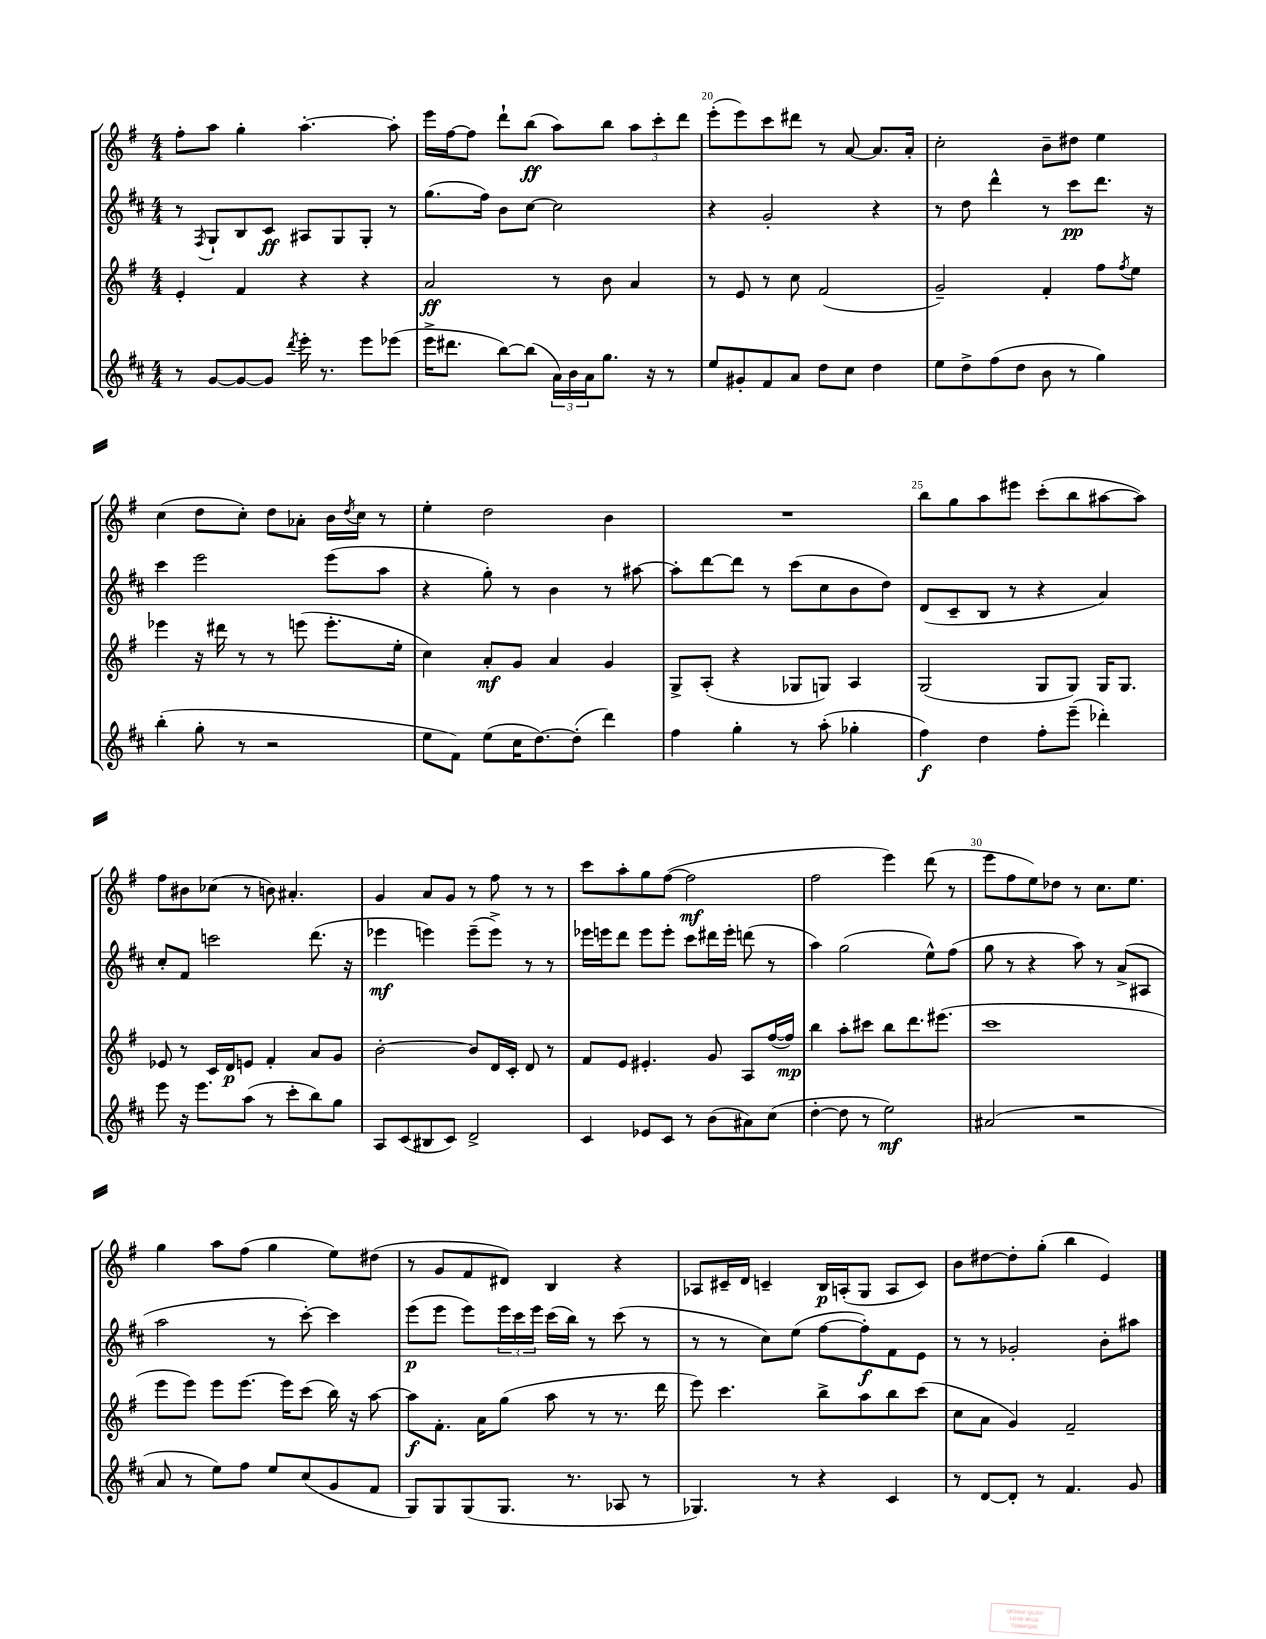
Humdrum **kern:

**kern	**kern	**kern	**kern
*staff4	*staff3	*staff2	*staff1
*clefG2	*clefG2	*clefG2	*clefG2
*k[f#c#]	*k[f#]	*k[f#c#]	*k[f#]
*M4/4	*M4/4	*M4/4	*M4/4
8r	4e'/	8r	8ff#'\L
.	.	8qF#/	.
[8g/L	.	8G`/L	8aa\J
8g/_	4f#/	8B/	4gg'\
8g/]J	.	8c#/J	.
8qddd/	.	.	.
16eee'\	4r	8A#/L	[4.aa'\
8.r	.	.	.
.	.	8G/	.
8eee\L	4r	8G'/J	.
(8eee-\J	.	8r	8aa'\]
=	=	=	=
16eee^\LK	2a/	(8.gg\L	16eee\LL
8.ddd#\J	.	.	[16ff#\J
.	.	.	8ff#\]J
.	.	16ff#\Jk)	.
[8bb\L)	.	8b\L	8ddd`\L
(8bb\]J	.	[8cc#\J	(8bb\J
24a\LL)	8r	2cc#\]	8aa\L)
24b\	.	.	.
24a\J	.	.	.
8.gg\J	8b\	.	8bb\J
.	4a/	.	12aa\L
16r	.	.	.
.	.	.	12ccc'\
8r	.	.	.
.	.	.	12ddd\J
=	=	=	=
8ee/L	8r	4r	(8eee'\L
8g#'/	8e/	.	8eee\)
8f#/	8r	2g'/	8ccc\
8a/J	8cc\	.	8ddd#\J
8dd\L	(2f#/	.	8r
8cc#\J	.	.	[8a/
4dd\	.	4r	8.a/]L
.	.	.	16a'/Jk
=	=	=	=
8ee\L	2g~/)	8r	2cc'\
8dd^\	.	8dd\	.
(8ff#\	.	4ddd^^\	.
8dd\J	.	.	.
8b\	4f#'/	8r	8b~\L
8r	.	8ccc#\L	8dd#\J
4gg\)	8ff#\L	8.ddd\J	4ee\
.	8qff#/	.	.
.	8ee\J	.	.
.	.	16r	.
=	=	=	=
(4bb'\	4eee-\	4ccc#\	(4cc\
8gg'\	16r	2eee\	8dd\L
.	16ddd#\	.	.
8r	8r	.	8cc'\J)
2r	8r	.	8dd\L
.	(8eee\	.	8a-'\J
.	8.eee'\L	(8eee\L	16b\LL
.	.	.	8qdd/
.	.	.	16cc\JJ
.	.	8aa\J	8r
.	16ee'\Jk	.	.
=	=	=	=
8ee\L	4cc\)	4r	4ee'\
8f#\J)	.	.	.
(8ee\L	8a'/L	8gg'\)	2dd\
16cc#\K	8g/J	8r	.
[8.dd\)	.	.	.
.	4a/	4b\	.
(8dd'\]J	.	.	.
4ddd\)	4g/	8r	4b\
.	.	[8aa#\	.
=	=	=	=
4ff#\	8G^/L	8aa#'\]L	1r
.	(8A'/J	[8ddd\	.
4gg'\	4r	8ddd\]J	.
.	.	8r	.
8r	8G-/L	(8ccc#\L	.
(8aa'\	8G/J)	8cc#\	.
4gg-'\	4A/	8b\	.
.	.	8dd\J)	.
=	=	=	=
4ff#\)	(2G/	(8d/L	8bb\L
.	.	8c#~/	8gg\
4dd\	.	8B/J	8aa\
.	.	8r	8eee#\J
8ff#'\L	8G/L	4r	(8ccc'\L
(8eee~\J	8G/J)	.	8bb\
4ddd-'\)	16G/LK	4a/)	[8aa#\
.	8.G/J	.	.
.	.	.	8aa#\]J)
=	=	=	=
8eee\	8e-/	8cc#'/L	8ff#\L
16r	8r	8f#/J	8b#\
8.eee\L	.	.	.
.	16c/LL	2ccc\	(8cc-\J
.	16d/J	.	.
(8aa\J	8e/J	.	8r
8r	4f#'/	.	8b\)
8ccc#'\L	.	.	4.a#'/
8bb\)	8a/L	(8.ddd\	.
8gg\J	8g/J	.	.
.	.	16r	.
=	=	=	=
8A/L	[2b'\	4eee-\	4g/
(8c#/	.	.	.
8B#/	.	4eee\)	8a/L
8c#/J)	.	.	8g/J
2d^/	8b/]L	(8eee~\L	8r
.	16d/L	8eee^\J)	8ff#\
.	16c'/JJ	.	.
.	8d/	8r	8r
.	8r	8r	8r
=	=	=	=
4c#/	8f#/L	16eee-\LL	8ccc\L
.	.	16eee\J	.
.	8e/J	8ddd\J	8aa'\
8e-/L	4.e#'/	8eee\L	8gg\
8c#/J	.	8eee'\J	([8ff#\J
8r	.	8ccc#\L	2ff#\]
(8b\L	8g/	16ddd#\L	.
.	.	16eee'\JJ	.
8a#\)	8A/L	(8ddd\	.
(8cc#\J	([16ff#/L	8r	.
.	16ff#/]JJ)	.	.
=	=	=	=
[4dd'\	4bb\	4aa\)	2ff#\
8dd\]	8aa'\L	(2gg\	.
8r	8ccc#\J	.	.
2ee\)	8bb\L	.	4eee\)
.	8.ddd\	.	.
.	.	8ee^^\L)	(8ddd\
.	(8.eee#\J	.	.
.	.	(8ff#\J	8r
=	=	=	=
(2a#/	1ccc	8gg\	8eee\L
.	.	8r	8ff#\
.	.	4r	8ee\)
.	.	.	8dd-\J
2r	.	8aa\)	8r
.	.	8r	8.cc\L
.	.	(8a^/L	.
.	.	.	8.ee\J
.	.	8A#/J	.
=	=	=	=
8a/	8eee\L	2aa\	4gg\
8r	8eee\J)	.	.
8ee\L)	8eee\L	.	8aa\L
8ff#\J	[8.eee\J	.	(8ff#\J
8ee/L	.	8r	4gg\
.	16eee\]LK	.	.
(8cc#/	(8ccc\J	[8ccc#'\)	.
8g/	16bb\)	4ccc#\]	8ee\L)
.	16r	.	.
8f#/J	[8aa\	.	(8dd#\J
=	=	=	=
8G/L)	8aa\]L	(8eee\L	8r
8G/	8.f#'\J	8eee\J	8g/L
(8G/	.	8eee\L)	8f#/
.	16a\LK	.	.
8.G/J	(8gg\J	24eee\L	8d#/J)
.	.	24ccc#\	.
.	.	24eee\JJ	.
.	8aa\	(16ccc#\LL	4B/
8.r	.	16bb\JJ)	.
.	8r	8r	.
8A-/	8.r	(8ccc#\	4r
8r	.	8r	.
.	16ddd\	.	.
=	=	=	=
4.G-/)	8eee\)	8r	8A-/L
.	4.ccc\	8r	16c#~/L
.	.	.	16d/JJ
.	.	8cc#\L)	4c~/
8r	.	(8ee\J	.
4r	8bb^\L	[8ff#\L	16B/LL
.	.	.	(16A'/J
.	8aa\	8ff#'\])	8G/J
4c#/	8bb\	8f#\	8A/L
.	(8ccc\J	8e\J	8c/J)
=	=	=	=
8r	8cc\L	8r	8b\L
[8d/L	8a\J	8r	[8dd#\
8d'/]J	4g/)	2g-'/	8dd#'\]
8r	.	.	(8gg'\J
4.f#/	2f#~/	.	4bb\
.	.	8b'\L	4e/)
8g/	.	8aa#\J	.
==	==	==	==
*-	*-	*-	*-
